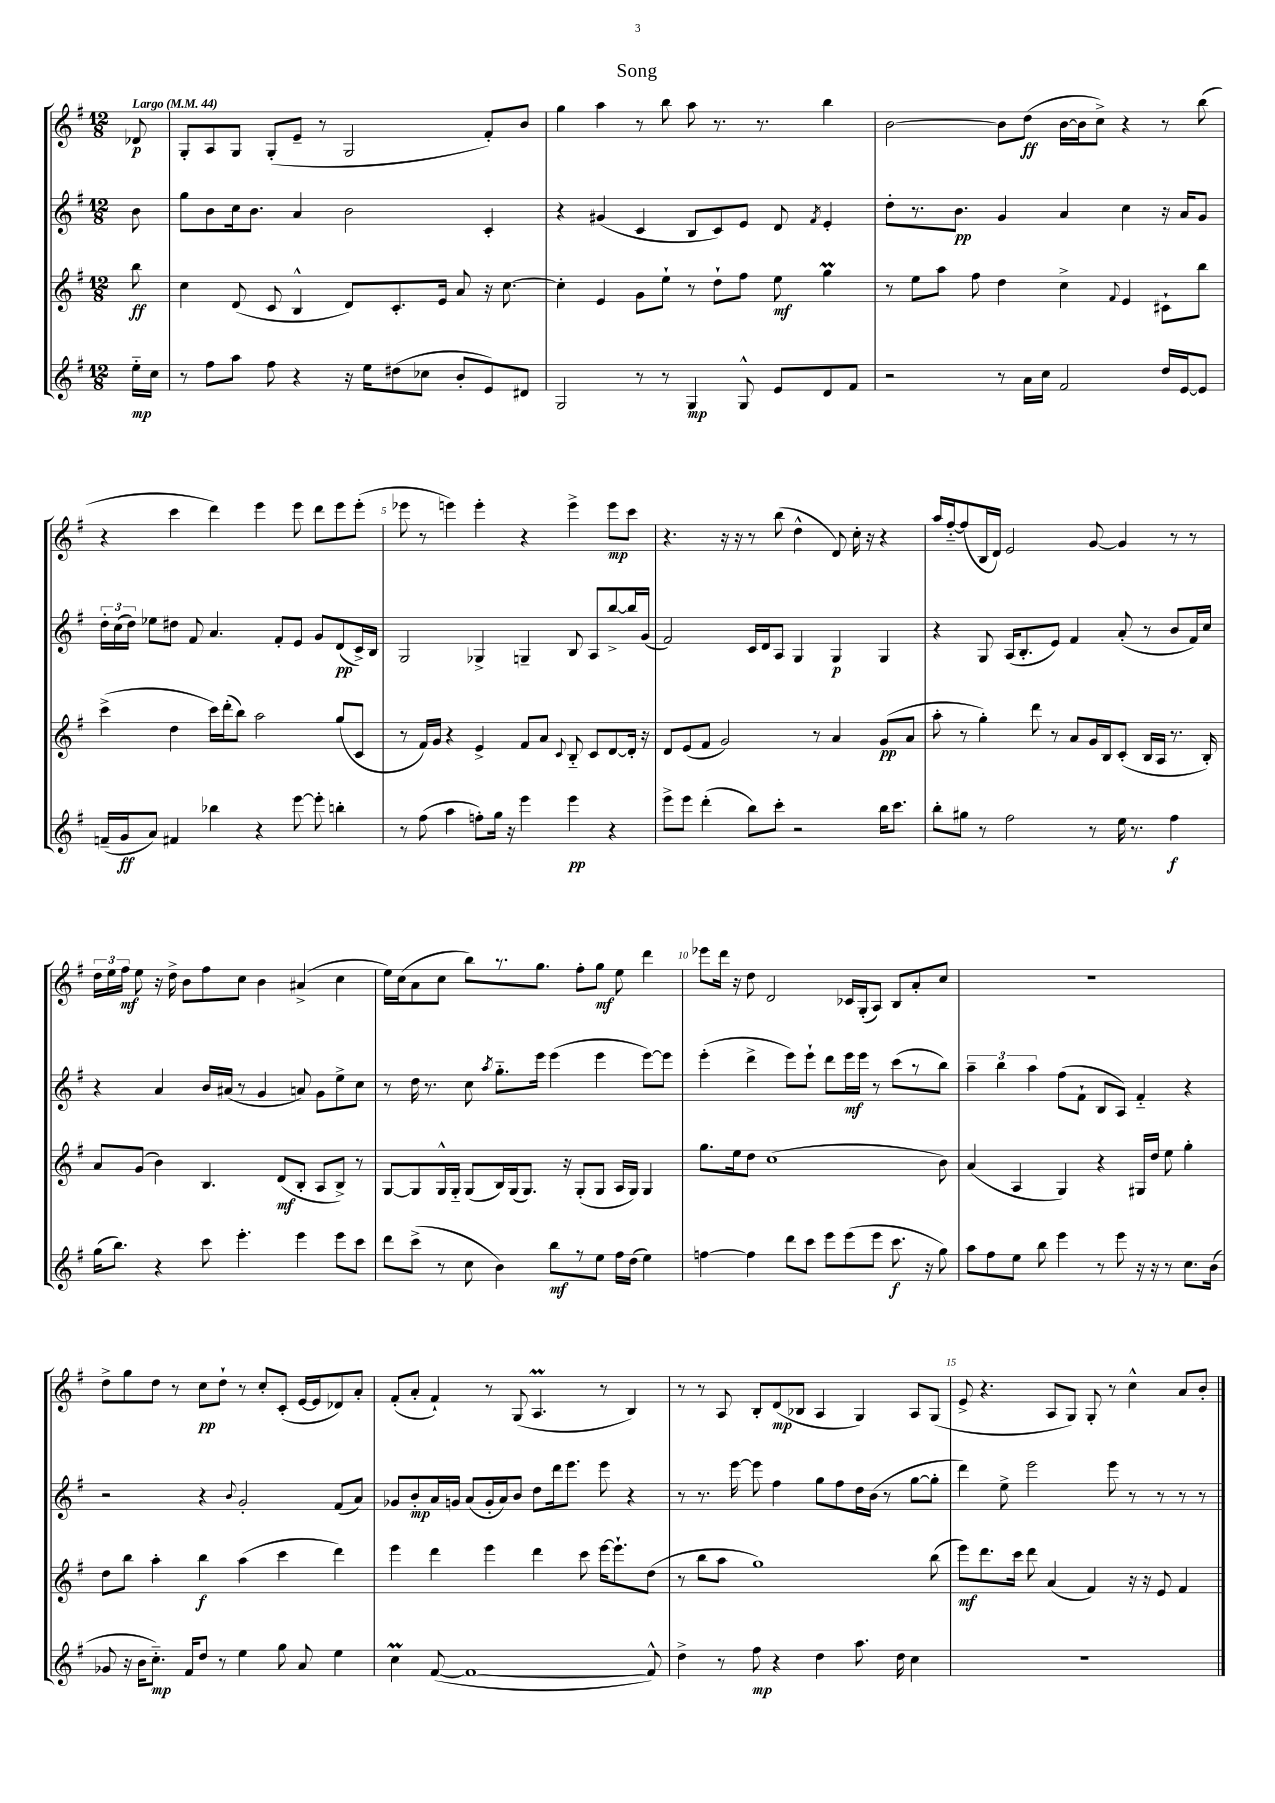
\header { title = "Song" }
<<
\new StaffGroup <<
\new Staff = "s0" {
    \clef treble \key g \major \numericTimeSignature \time 12/8 \partial 8 \tempo "Largo" 4 = 44
    \autoBeamOff des'8\p |
    g8[-. a8 g8] g8[-.( e'8]-- r8 g2 fis'8[-.) b'8] |
    g''4 a''4 r8 b''8 a''8 r8. r8. b''4 |
    b'2~ b'8[ d''8]\ff( b'16[~ b'16 c''8]->) r4 r8 b''8( |
    r4 c'''4 d'''4) e'''4 e'''8 d'''8[ e'''8 e'''8]-.( |
    ees'''8 r8 e'''4) e'''4-. r4 e'''4-> e'''8[\mp c'''8] |
    r4. r16 r16 r8 b''8( d''4-^ d'8) c''16-. r16 r4 |
    a''16[ fis''16~-_ fis''8( b16 d'16]) e'2 g'8~ g'4 r8 r8 |
    \tuplet 3/2 { d''16[ e''16 fis''16]\mf } e''8 r16 d''16-> b'8[ fis''8 c''8] b'4 ais'4->( c''4 |
    e''16[) c''16( a'8 c''8] b''8[) r8. g''8.] fis''8[-. g''8]\mf e''8 d'''4 |
    ees'''8[ d'''16] r16 d''8 d'2 ces'16[ g16-.( a8]) b8[ a'8-. c''8] |
    R1. |
    d''8[-> g''8 d''8] r8 c''8[\pp d''8]-! r8 c''8[-. c'8]-.( e'16[~ e'16 des'8) a'8]-. |
    fis'8[-.( a'8]-. fis'4-!) r8 g8( a4.\prall r8 b4) |
    r8 r8 a8 b8[-. d'8\mp( bes8] a4 g4) a8[ g8]( |
    e'8-> r4. a8[ g8]) g8-. r8 c''4-^ a'8[ b'8]-. \bar "|." |
}
\new Staff = "s1" {
    \clef treble \key g \major \numericTimeSignature \time 12/8 \partial 8
    \autoBeamOff b'8 |
    g''8[ b'8 c''16 b'8.] a'4 b'2 c'4-. |
    r4 gis'4( c'4 b8[ c'8) e'8] d'8 \acciaccatura { fis'8 } e'4-. |
    d''8[-. r8. b'8.]\pp g'4 a'4 c''4 r16 a'16[ g'8] |
    \tuplet 3/2 { d''16[-. c''16( d''16]) } ees''8[ dis''8] fis'8 a'4. fis'8[-. e'8] g'8[ d'8\pp( c'16->) b16] |
    g2 ges4-> g4-- b8 a8[ b''8~-> b''16 g'16]( |
    fis'2) c'16[ d'16 a8] g4 g4\p g4 |
    r4 g8 a16[( b8.-. e'8]) fis'4 a'8-.( r8 b'8[ fis'16) c''16] |
    r4 a'4 b'16[ ais'16]( r8 g'4 a'8) g'8[ e''8-> c''8] |
    r8 d''16 r8. c''8 \acciaccatura { a''8 } g''8.[-_ e'''16] e'''4( e'''4 e'''8[~) e'''8] |
    e'''4-.( d'''4-> e'''8[) e'''8]-! d'''8[ e'''16\mf e'''16] r8 c'''8[( r8 b''8]) |
    \tuplet 3/2 { a''4-- b''4 a''4 } fis''8[( fis'8]-! b8[ a8]) fis'4-_ r4 |
    r2 r4 \appoggiatura { b'8 } g'2-. fis'8[( a'8]) |
    ges'8[ b'8-.\mp a'16 g'16] a'8[( g'16-. a'16) b'8] d''8[ d'''16 e'''8.] e'''8 r4 |
    r8 r8. e'''16~ e'''8 fis''4 g''8[ fis''8 d''16 b'16]( r8 g''8[~ g''8]-. |
    d'''4) e''8-> e'''2 e'''8 r8 r8 r8 r8 \bar "|." |
}
\new Staff = "s2" {
    \clef treble \key g \major \numericTimeSignature \time 12/8 \partial 8
    \autoBeamOff b''8\ff |
    c''4 d'8( c'8 b4-^ d'8[) c'8.-. e'16] a'8 r16 c''8.~ |
    c''4-. e'4 g'8[ e''8]-! r8 d''8[-! fis''8] e''8\mf g''4\prall |
    r8 e''8[ a''8] fis''8 d''4 c''4-> \appoggiatura { fis'8 } e'4 cis'8[-! b''8] |
    c'''4->( d''4 c'''16[) d'''16-.( b''8]) a''2 g''8[( c'8] |
    r8 fis'16[) g'16] r4 e'4-> fis'8[ a'8] \appoggiatura { c'8 } b8-_ c'8[ d'8~ d'16]-. r16 |
    d'8[ e'8( fis'8] g'2) r8 a'4 g'8[\pp( a'8] |
    a''8-. r8 g''4-.) d'''8 r8 a'8[ g'16 b16 c'8]-.( b16[ a16] r8. b16-.) |
    a'8[ g'8]( b'4) b4. d'8[\mf( b8]-. a8[ b8]->) r8 |
    g8[~ g8 g16-^ g16]-_ g8[( b16) g16( g8.]) r16 g8[-.( g8] a16[ g16]) g4 |
    g''8.[ e''16 d''8] c''1( b'8) |
    a'4( a4 g4) r4 gis16[ d''16] e''8 g''4-. |
    d''8[ b''8] a''4-. b''4\f a''4( c'''4 d'''4) |
    e'''4 d'''4 e'''4 d'''4 c'''8 e'''16[~ e'''8.-! d''8]( |
    r8 b''8[ a''8] g''1) b''8( |
    e'''8[\mf) d'''8. c'''16] d'''8 a'4( fis'4) r16 r16 e'8 fis'4 \bar "|." |
}
\new Staff = "s3" {
    \clef treble \key g \major \numericTimeSignature \time 12/8 \partial 8
    \autoBeamOff e''16[-_\mp c''16] |
    r8 fis''8[ a''8] fis''8 r4 r16 e''16[ dis''8( ces''8] b'8[-. e'8) dis'8] |
    g2 r8 r8 g4\mp g8-^ e'8[ d'8 fis'8] |
    r2 r8 a'16[ c''16] fis'2 d''16[ e'16~ e'8] |
    f'16[--( g'16\ff a'8]) fis'4 bes''4 r4 e'''8~ e'''8-. b''4-. |
    r8 fis''8( a''4 f''8[-.) g''16] r16 e'''4 e'''4\pp r4 |
    e'''8[-> e'''8] d'''4-.( b''8[) c'''8]-. r2 b''16[ c'''8.] |
    b''8[-. gis''8] r8 fis''2 r8 e''16 r8. fis''4\f |
    g''16[( b''8.]) r4 c'''8 e'''4.-. e'''4 e'''8[ c'''8] |
    d'''8[ c'''8]->( r8 c''8 b'4) b''8[\mf r8 e''8] fis''16[ d''16]( e''4) |
    f''4~ f''4 d'''8[ c'''8] e'''8[ e'''8( e'''8] c'''8.\f r16 g''8) |
    a''8[ fis''8 e''8] b''8 e'''4 r8 e'''8 r16 r16 r8 c''8.[ b'16]( |
    ges'8 r16 b'16[ c''8.]-_\mp) fis'16[ d''8] r8 e''4 g''8 a'8 e''4 |
    c''4\prall fis'8~( fis'1~ fis'8-^) |
    d''4-> r8 fis''8\mp r4 d''4 a''8. d''16 c''4 |
    R1. \bar "|." |
}
>>
>>
\layout { \context { \Score \override BarNumber.break-visibility = ##(#f #t #t) barNumberVisibility = #(every-nth-bar-number-visible 5) } }
